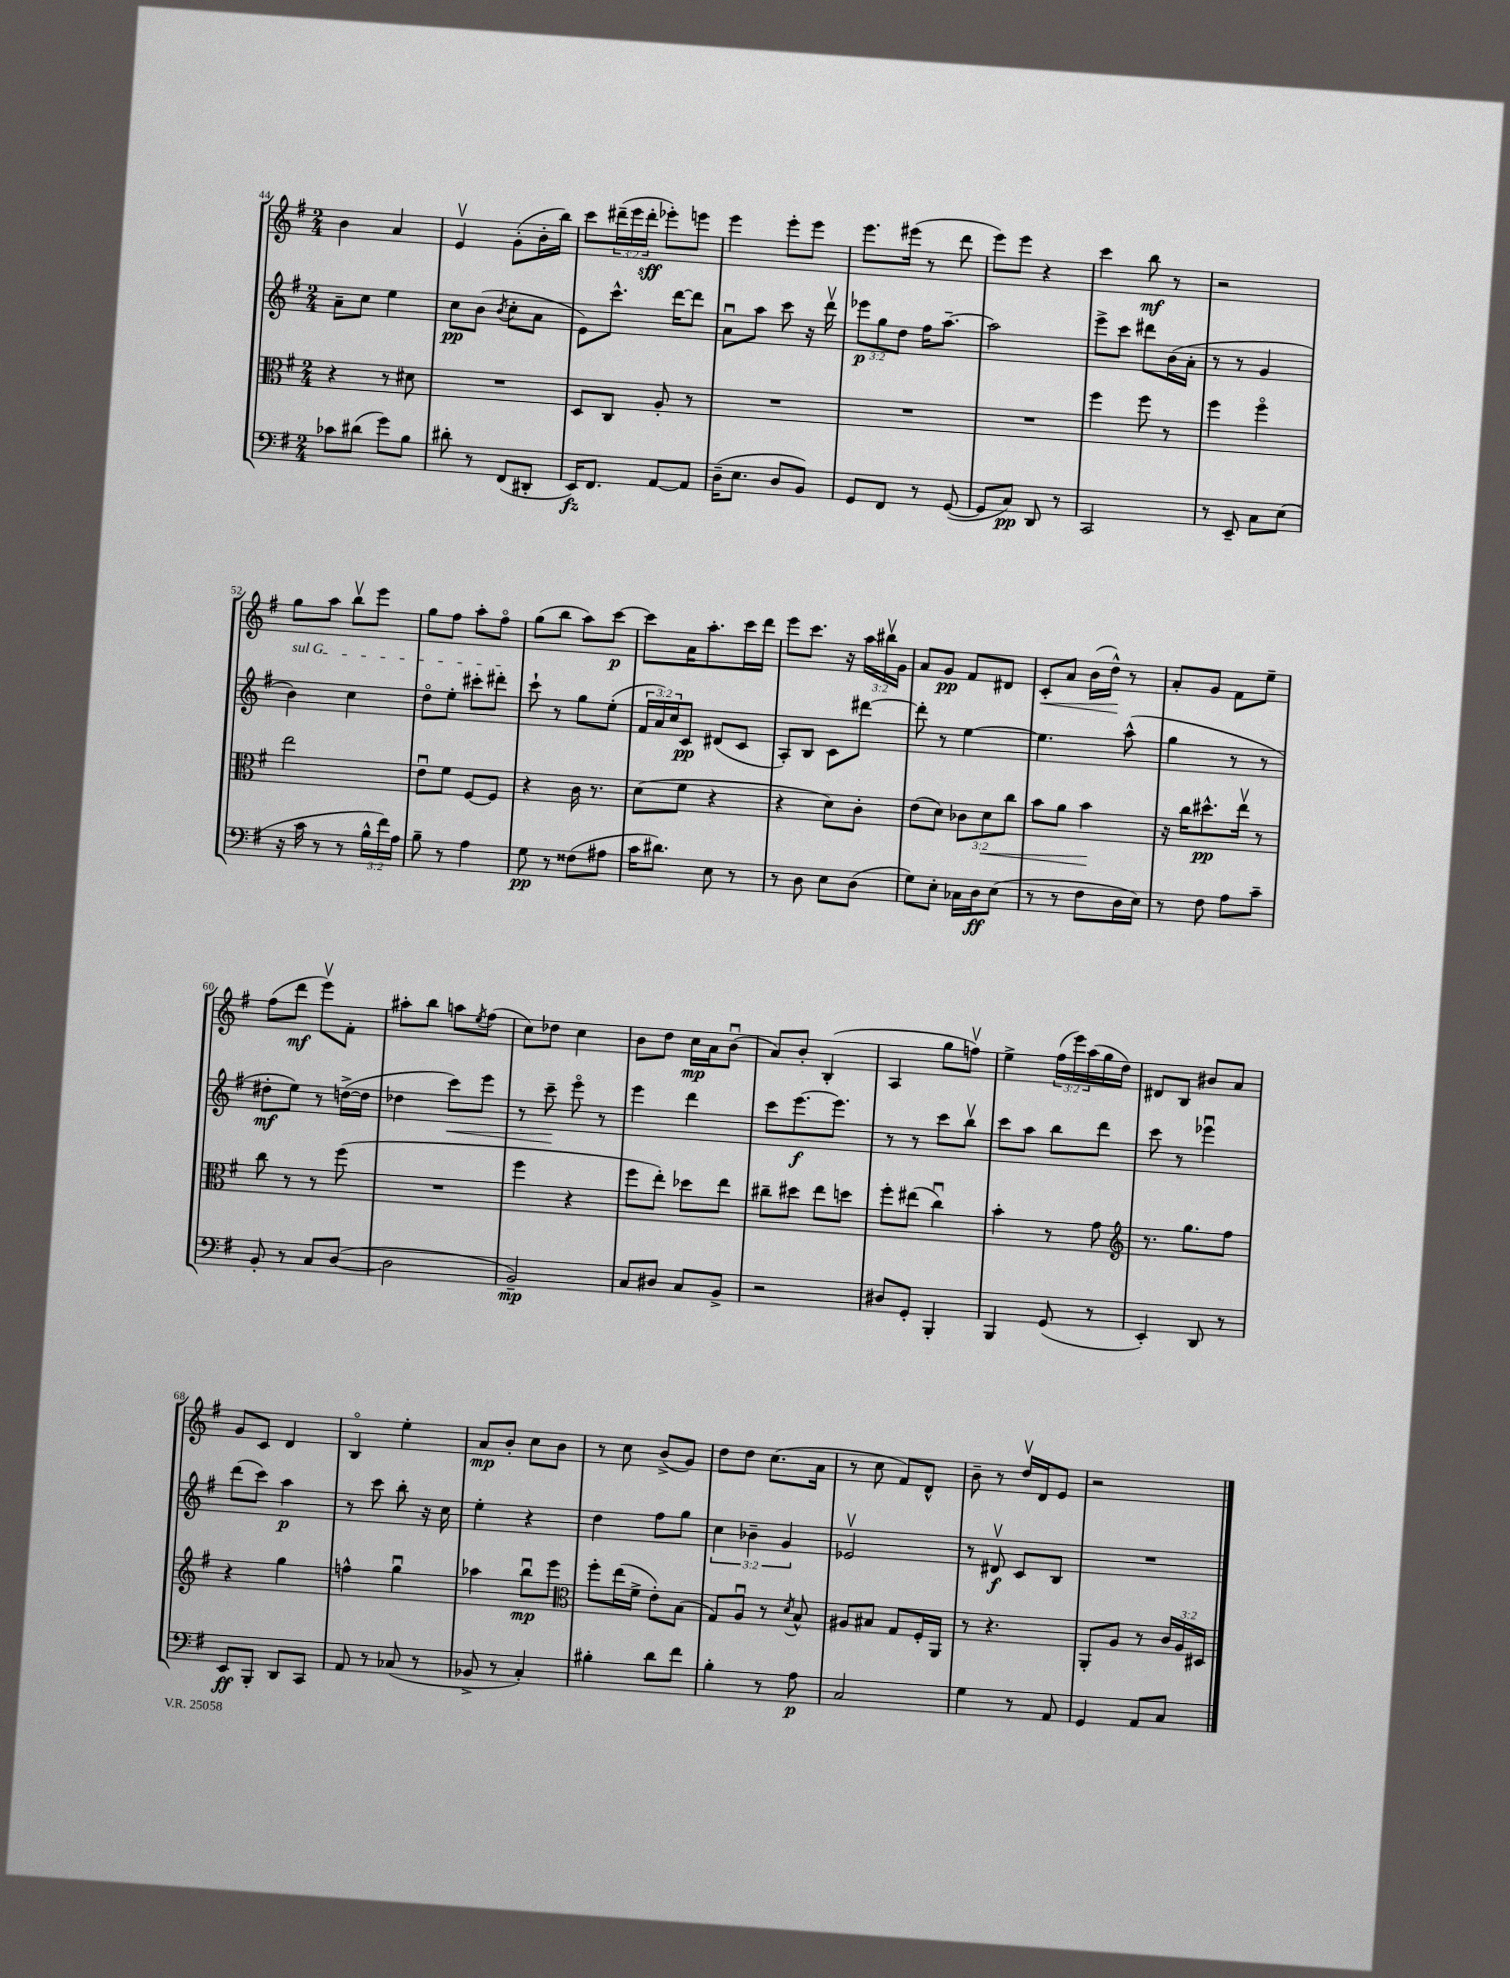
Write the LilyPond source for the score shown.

<<
\new StaffGroup <<
\new Staff = "s0" {
    \clef treble \key g \major \numericTimeSignature \time 2/4 \override Staff.TupletNumber.text = #tuplet-number::calc-fraction-text
    b'4 a'4 |
    e'4\upbow g'8-.( b'16-. b''16) |
    c'''8 \tuplet 3/2 { dis'''16--( e'''16 dis'''16-.\sff } ees'''8-.) e'''8 |
    e'''4 e'''8-. e'''8 |
    e'''8. eis'''16( r8 d'''8 |
    e'''8) e'''8 r4 |
    c'''4 b''8\mf r8 |
    r2 |
    g''8 a''8 b''8\upbow e'''8 |
    g''8 fis''8 a''8-. fis''8\flageolet |
    g''8( b''8 a''8) c'''8~\p |
    c'''8 a'16 a''8.-. c'''16 d'''16 |
    e'''8 c'''8. r16 \tuplet 3/2 { a''16 bis''16\upbow g'16 } |
    a'8 g'8\pp fis'8 dis'8 |
    c'8-.\< a'8 b'16( d''16-^\!) r8 |
    a'8-. g'8 fis'8 e''8-- |
    fis''8( d'''8\mf e'''8\upbow) fis'8-. |
    ais''8-. b''8 a''8 \acciaccatura { e''8 } fis''8( |
    c''8) des''8 c''4 |
    b'8 d''8 c''16\mp a'16 b'8\downbow( |
    a'8) b'8-. b4-.( |
    a4 g''8 f''8\upbow) |
    e''4-> \tuplet 3/2 { fis''16( e'''16) a''16( } g''16 d''16) |
    dis'8 b8 bis'8 a'8 |
    g'8 c'8 d'4 |
    b4\flageolet e''4-. |
    a'8\mp b'8-. c''8 b'8 |
    r8 c''8 b'8->( g'8) |
    d''8 d''8 c''8.( a'16 |
    r8 c''8 fis'8) d'8-^ |
    b'8-- r8 d''16\upbow d'16 e'8 |
    r2 \bar "|." |
}
\new Staff = "s1" {
    \clef treble \key g \major \numericTimeSignature \time 2/4 \override Staff.TupletNumber.text = #tuplet-number::calc-fraction-text
    a'8-- c''8 e''4 |
    c''8\pp b'8( \acciaccatura { b'8 } c''8-. a'8 |
    e'8) c'''8.-^ d'''16~ d'''8 |
    a'8\downbow a''8 c'''8 r16 d'''16\upbow |
    \tuplet 3/2 { ees'''8\p g''8 d''8 } fis''16 a''8.~-- |
    a''2 |
    e'''8-> c'''8 dis'''8 b'16( a'16-. |
    r8 r8 g'4 |
    \once \override TextSpanner.bound-details.left.text = \markup { \italic "sul G" } b'4\startTextSpan) c''4 |
    d''8\flageolet e''8-. cis'''8-. dis'''8-.\stopTextSpan |
    c'''8-! r8 g''8 e''8-.( |
    \tuplet 3/2 { fis'16 a'16) c''16 } c'8\pp dis'8( c'8 |
    a8-.) b8 c'8 dis'''8~ |
    dis'''8-. r8 e''4~ |
    e''4. a''8-^( |
    g''4 r8 r8 |
    dis''8-.\mf e''8) r8 d''16~->( d''16 |
    des''4 c'''8\<) e'''8 |
    r8 c'''8--\! e'''8\flageolet r8 |
    e'''4 d'''4 |
    c'''8 e'''8.~\f e'''8. |
    r8 r8 c'''8 b''8\upbow |
    c'''8 a''8 b''8 d'''8 |
    c'''8 r8 ees'''4\downbow |
    d'''8( c'''8) a''4\p |
    r8 c'''8 b''8-. r16 c''16 |
    e''4-. r4 |
    d''4 fis''8 g''8 |
    \tuplet 3/2 { c''4 bes'4-- g'4 } |
    ees'2\upbow |
    r8 dis'8\upbow\f c'8 b8 |
    R2 \bar "|." |
}
\new Staff = "s2" {
    \clef alto \key g \major \numericTimeSignature \time 2/4 \override Staff.TupletNumber.text = #tuplet-number::calc-fraction-text
    r4 r8 dis'8 |
    R2 |
    d8 c8 a8-. r8 |
    R2 |
    R2 |
    R2 |
    fis''4 fis''8 r8 |
    fis''4 fis''4\flageolet |
    e''2 |
    e'8\downbow fis'8 fis8~ fis8 |
    r4 c'16 r8. |
    d'8( fis'8 r4 |
    r4 d'8) c'8-. |
    e'8( d'8) \tuplet 3/2 { ces'8 d'8\< c''8 } |
    b'8 a'8 b'4\! |
    r16 c''16 dis''8.-^\pp e''16\upbow r8 |
    c''8 r8 r8 fis''8( |
    R2 |
    fis''4 r4 |
    fis''8 e''8-.) des''8 e''8 |
    cis''8-- dis''8 e''8 d''8 |
    fis''8-. eis''8( c''4\downbow) |
    b'4-. r8 g'8 |
    \clef treble r8. g''8. fis''8 |
    r4 g''4 |
    f''4-^ g''4\downbow |
    aes''4 b''8\downbow\mp e'''8 |
    \clef alto fis''8-. e''16( fis'16-> e'8-.) b8( |
    g8) a8\downbow r8 \acciaccatura { d'8 } b8-^ |
    ais8 bis8 g8 fis16-. a,16 |
    r8 r4. |
    a,8-. a8 r8 \tuplet 3/2 { c'16 a16 dis16 } \bar "|." |
}
\new Staff = "s3" {
    \clef bass \key g \major \numericTimeSignature \time 2/4 \override Staff.TupletNumber.text = #tuplet-number::calc-fraction-text
    ces'8 dis'8( g'8) b8 |
    dis'8-. r8 fis,8( dis,8-. |
    e,16\fz) fis,8. a,8~ a,8 |
    d16--( e8. d8 b,8) |
    g,8 fis,8 r8 g,8~( |
    g,8 c8\pp) d,8 r8 |
    c,2 |
    r8 e,8-- c8 e8( |
    r16 c'16 r8 r8 \tuplet 3/2 { b16-^ fis'16) a16 } |
    b8-- r8 a4 |
    g8\pp r8 fisis8( ais8 |
    c'16 dis'8.) e8 r8 |
    r8 d8 e8 d8( |
    g8) e8-. ces16 d16\ff e8( |
    r8 r8 fis8 d16 e16) |
    r8 fis8 a8 c'8-- |
    b,8-. r8 c8 d8~( |
    d2 |
    b,2--\mp) |
    c8 dis8 c8 b,8-> |
    r2 |
    dis8 g,8-. b,,4-. |
    b,,4 g,8( r8 |
    e,4-.) d,8 r8 |
    e,8\ff b,,8-. d,8 c,8 |
    a,8 r8 ces8( r8 |
    bes,8-> r8 c4-.) |
    bis4-. d'8 fis'8 |
    b4-. r8 a8\p |
    c2 |
    g4 r8 a,8 |
    g,4 a,8 c8 \bar "|." |
}
>>
>>
\layout { \context { \Score currentBarNumber = #44 } }
